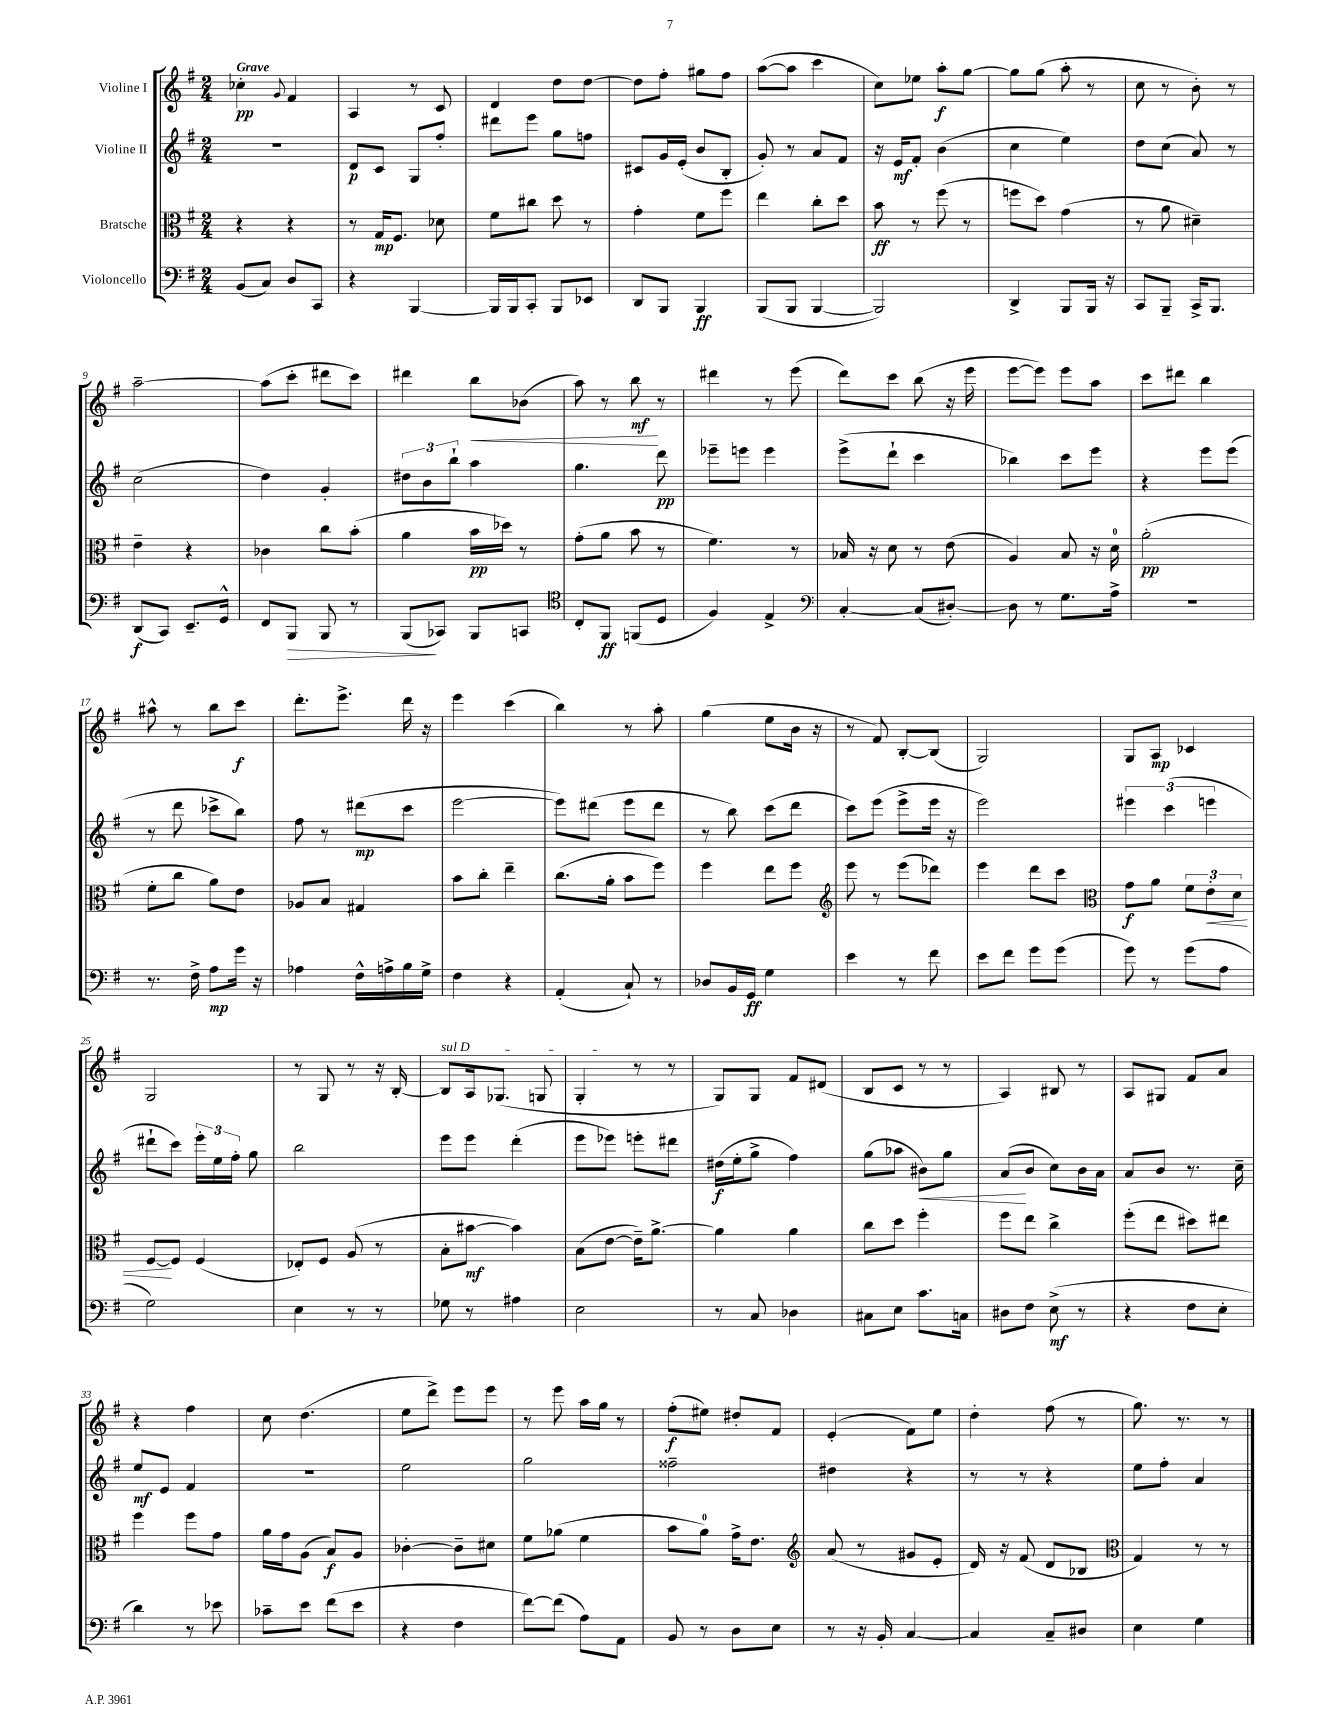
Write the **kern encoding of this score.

**kern	**dynam	**kern	**dynam	**kern	**dynam	**kern	**dynam
*part4	*part4	*part3	*part3	*part2	*part2	*part1	*part1
*staff4	*staff4	*staff3	*staff3	*staff2	*staff2	*staff1	*staff1
*I"Violoncello	*	*I"Bratsche	*	*I"Violine II	*	*I"Violine I	*
*clefF4	*	*clefC3	*	*clefG2	*	*clefG2	*
*k[f#]	*	*k[f#]	*	*k[f#]	*	*k[f#]	*
*M2/4	*	*M2/4	*	*M2/4	*	*M2/4	*
=1	=1	=1	=1	=1	=1	=1	=1
!	!	!	!	!	!	!LO:TX:a:B:t=Grave	!
(8BB/L	.	4r	.	2r	.	4cc-X'\	pp
8C/J)	.	.	.	.	.	.	.
.	.	.	.	.	.	8qqg/	.
8D/L	.	4r	.	.	.	4f#/	.
8CC/J	.	.	.	.	.	.	.
=2	=2	=2	=2	=2	=2	=2	=2
4r	.	8r	.	8d/L	p	4A/	.
.	.	16G/KL	mp	8c/J	.	.	.
.	.	8.F#/J	.	.	.	.	.
[4BBB/	.	.	.	8G/L	.	8r	.
.	.	8d-X\	.	8ff#'/J	.	8c/	.
=3	=3	=3	=3	=3	=3	=3	=3
16BBB/LL]	.	8f#\L	.	8ddd#X\L	.	4d/	.
16BBB/J	.	.	.	.	.	.	.
8CC'/J	.	8cc#X\J	.	8eee\J	.	.	.
8BBB/L	.	8dd\	.	8gg\L	.	8dd\L	.
8EE-X/J	.	8r	.	8ffn\J	.	[8dd\J	.
=4	=4	=4	=4	=4	=4	=4	=4
8DD/L	.	4g'\	.	8c#X/L	.	8dd\L]	.
8BBB/J	.	.	.	16g/L	.	8ff#'\J	.
.	.	.	.	(16e'/JJ	.	.	.
4BBB/	ff	8f#\L	.	8b/L	.	8gg#X\L	.
.	.	8ff#\J	.	8B'/J	.	8ff#\J	.
=5	=5	=5	=5	=5	=5	=5	=5
(8BBB/L	.	4ee\	.	8g'/)	.	([8aa\L	.
8BBB/J	.	.	.	8r	.	8aa\J]	.
[4BBB/	.	8cc'\L	.	8a/L	.	4ccc\	.
.	.	8dd\J	.	8f#/J	.	.	.
=6	=6	=6	=6	=6	=6	=6	=6
2BBB/])	.	8b\	ff	16r	.	8cc\L)	.
.	.	.	.	16e/KL	mf	.	.
.	.	8r	.	8f#'/J	.	8ee-X\J	.
.	.	(8ff#\	.	(4b\	.	8aa'\L	f
.	.	8r	.	.	.	[8gg\J	.
=7	=7	=7	=7	=7	=7	=7	=7
4DD^/	.	8ffn\L	.	4cc\	.	8gg\L]	.
.	.	8dd\J)	.	.	.	(8gg\J	.
8BBB/L	.	(4g\	.	4ee\)	.	8aa'\	.
16BBB/Jk	.	.	.	.	.	8r	.
16r	.	.	.	.	.	.	.
=8	=8	=8	=8	=8	=8	=8	=8
8CC/L	.	8r	.	8dd\L	.	8cc\	.
8BBB~/J	.	8a\	.	(8cc\J	.	8r	.
16CC^/KL	.	4d#X~\)	.	8a/)	.	8b'\)	.
8.BBB/J	.	.	.	.	.	.	.
.	.	.	.	8r	.	8r	.
!!LO:LB:g=z
=9	=9	=9	=9	=9	=9	=9	=9
(8DD/L	f	4e~\	.	(2cc\	.	[2aa~\	.
8CC/J)	.	.	.	.	.	.	.
8.EE~/L	.	4r	.	.	.	.	.
16GG^^/Jk	.	.	.	.	.	.	.
=10	=10	=10	=10	=10	=10	=10	=10
8FF#/L	.	4c-X\	.	4dd\)	.	(8aa\L]	.
!	!LO:HP:b	!	!	!	!	!	!
8BBB/J	>	.	.	.	.	8ccc'\J	.
8BBB/	.	8cc\L	.	4g'/	.	8ddd#X\L	.
8r	.	(8b'\J	.	.	.	8ccc\J)	.
=11	=11	=11	=11	=11	=11	=11	=11
(8BBB/L	.	4a\	.	12dd#X\L	.	4ddd#X\	.
.	.	.	.	12b\	.	.	.
8CC-X/J)	]	.	.	.	.	.	.
.	.	.	.	12bb`\J	.	.	.
!	!	!	!	!	!	!	!LO:HP:b
8BBB/L	.	16b\LL	pp	4aa\	.	8bb\L	<
.	.	16dd-X\JJ)	.	.	.	.	.
8CCn/J	.	8r	.	.	.	(8b-X\J	.
=12	=12	=12	=12	=12	=12	=12	=12
*clefC4	*	*	*	*	*	*	*
8C'/L	.	(8g'\L	.	4.gg\	.	8aa\)	.
8FF#/J	ff	8a\J	.	.	.	8r	.
(8FFn/L	.	8b\	.	.	.	8bb\	mf
8D/J	.	8r	.	8ddd\	pp	8r	[
=13	=13	=13	=13	=13	=13	=13	=13
4F#/)	.	4.f#\)	.	8eee-X~\L	.	4ddd#X\	.
.	.	.	.	8eeen\J	.	.	.
4E^/	.	.	.	4eee\	.	8r	.
.	.	8r	.	.	.	(8eee\	.
=14	=14	=14	=14	=14	=14	=14	=14
*clefF4	*	*	*	*	*	*	*
[4C'/	.	16B-X/	.	(8eee^\L	.	8ddd\L)	.
.	.	16r	.	.	.	.	.
.	.	8d\	.	8ddd`\J	.	8ccc\J	.
(8C/L]	.	8r	.	4ccc\	.	(8bb\	.
[8D#X'/J)	.	(8e\	.	.	.	16r	.
.	.	.	.	.	.	16eee\	.
=15	=15	=15	=15	=15	=15	=15	=15
8D#\]	.	4A/)	.	4bb-X\)	.	[8eee\L	.
8r	.	.	.	.	.	8eee\J])	.
8.G\L	.	8B/	.	8ccc\L	.	8eee\L	.
.	.	16r	.	8eee\J	.	8aa\J	.
16A^\Jk	.	16d\	.	.	.	.	.
=16	=16	=16	=16	=16	=16	=16	=16
2r	.	(2a'\	pp	4r	.	8ccc\L	.
.	.	.	.	.	.	8ddd#X\J	.
.	.	.	.	8eee\L	.	4bb\	.
.	.	.	.	(8eee\J	.	.	.
!!LO:LB:g=z
=17	=17	=17	=17	=17	=17	=17	=17
8.r	.	8f#'\L	.	8r	.	8aa#X^^\	.
.	.	8cc\J	.	8ddd\	.	8r	.
16F#^\	.	.	.	.	.	.	.
8A\L	mp	8a\L)	.	8ccc-X^\L	.	8bb\L	.
16g\Jk	.	8e\J	.	8bb\J)	.	8ccc\J	f
16r	.	.	.	.	.	.	.
=18	=18	=18	=18	=18	=18	=18	=18
4A-X\	.	8A-X/L	.	8ff#\	.	8.ddd'\L	.
.	.	8B/J	.	8r	.	.	.
.	.	.	.	.	.	8.eee^\J	.
16F#^^\LL	.	4G#X/	.	(8ddd#X\L	mp	.	.
16An^\	.	.	.	.	.	.	.
16B\	.	.	.	8ccc\J	.	16ddd\	.
16G^\JJ	.	.	.	.	.	16r	.
=19	=19	=19	=19	=19	=19	=19	=19
4F#\	.	8b\L	.	[2eee\	.	4eee\	.
.	.	8cc'\J	.	.	.	.	.
4r	.	4ee~\	.	.	.	(4ccc\	.
=20	=20	=20	=20	=20	=20	=20	=20
(4AA'/	.	(8.cc\L	.	8eee\L])	.	4bb\)	.
.	.	.	.	(8ddd#X\J	.	.	.
.	.	16a'\Jk	.	.	.	.	.
8C`/)	.	8b\L	.	8eee\L	.	8r	.
8r	.	8ff#\J)	.	8ddd#\J	.	8aa'\	.
=21	=21	=21	=21	=21	=21	=21	=21
8D-X/L	.	4ff#\	.	8r	.	(4gg\	.
16BB/L	.	.	.	8bb\)	.	.	.
16GG/JJ	ff	.	.	.	.	.	.
4G\	.	8ee\L	.	(8ccc\L	.	8ee\L	.
.	.	8ff#\J	.	8ddd\J	.	16b\Jk	.
.	.	.	.	.	.	16r	.
=22	=22	=22	=22	=22	=22	=22	=22
*	*	*clefG2	*	*	*	*	*
4e\	.	8eee\	.	8ccc\L)	.	8r	.
.	.	8r	.	(8eee\J	.	8f#/)	.
8r	.	(8eee\L	.	8eee^\L	.	[8B'/L	.
8f#\	.	8ddd-X\J)	.	16eee\Jk	.	(8B/J]	.
.	.	.	.	16r	.	.	.
=23	=23	=23	=23	=23	=23	=23	=23
8e\L	.	4eee\	.	2eee\)	.	2G/)	.
8f#\J	.	.	.	.	.	.	.
8g\L	.	8ddd\L	.	.	.	.	.
(8g\J	.	8ccc\J	.	.	.	.	.
=24	=24	=24	=24	=24	=24	=24	=24
*	*	*clefC3	*	*	*	*	*
8g\)	.	8g\L	f	6eee#X\	.	8G/L	.
8r	.	8a\J	.	.	.	8A/J	mp
.	.	.	.	(6ccc\	.	.	.
(8g\L	.	12f#\L	.	.	.	4c-X/	.
!	!	!	!LO:HP:b	!	!	!	!
.	.	12e'\	<	6eeen\	.	.	.
8A\J	.	.	.	.	.	.	.
.	.	12d\J	.	.	.	.	.
!!LO:LB:g=z
=25	=25	=25	=25	=25	=25	=25	=25
2G\)	.	[8F#/L	.	8ddd#X`\L	.	2G/	.
.	.	8F#/J]	[	8ccc\J)	.	.	.
.	.	(4F#/	.	24eee'\LL	.	.	.
.	.	.	.	24ee\	.	.	.
.	.	.	.	24ff#'\JJ	.	.	.
.	.	.	.	8gg\	.	.	.
=26	=26	=26	=26	=26	=26	=26	=26
4E\	.	8E-X'/L)	.	2bb\	.	8r	.
.	.	8F#/J	.	.	.	8G/	.
8r	.	(8A/	.	.	.	8r	.
8r	.	8r	.	.	.	16r	.
.	.	.	.	.	.	[16B'/	.
=27	=27	=27	=27	=27	=27	=27	=27
!	!	!	!	!	!	!LO:TX:a:i:t=sul D	!
8G-X\	.	8B'\L	.	8eee\L	.	8B/L]	.
8r	.	[8b#X\J	mf	8eee\J	.	16A/k	.
.	.	.	.	.	.	(8.G-X/J	.
4A#X\	.	4b#\])	.	(4ddd'\	.	.	.
.	.	.	.	.	.	8Gn/	.
=28	=28	=28	=28	=28	=28	=28	=28
2E\	.	(8B\L	.	8eee\L	.	4G'/	.
.	.	[8e\J	.	8eee-X\J)	.	.	.
.	.	16e~\KL])	.	8eeen'\L	.	8r	.
.	.	[8.a^\J	.	.	.	.	.
.	.	.	.	8ddd#X\J	.	8r	.
=29	=29	=29	=29	=29	=29	=29	=29
8r	.	4a\]	.	(16dd#X\LL	f	8G/L)	.
.	.	.	.	16ee'\J	.	.	.
8C/	.	.	.	8gg^\J	.	8G/J	.
4D-X\	.	4a\	.	4ff#\)	.	8f#/L	.
.	.	.	.	.	.	(8d#X/J	.
=30	=30	=30	=30	=30	=30	=30	=30
8C#X\L	.	8cc\L	.	(8gg\L	.	8B/L	.
8E\J	.	8dd\J	.	8aa-X\J	.	8c/J	.
!	!	!	!	!	!LO:HP:b	!	!
8.c\L	.	4ff#'\	.	8b#X\L)	<	8r	.
.	.	.	.	8gg\J	.	8r	.
16Cn\Jk	.	.	.	.	.	.	.
=31	=31	=31	=31	=31	=31	=31	=31
8D#X\L	.	8ff#\L	.	(8a/L	.	4A/)	.
8F#\J	.	8ee\J	.	8b/J	[	.	.
(8E^\	mf	4cc^\	.	8cc\L)	.	8B#X/	.
8r	.	.	.	16b\L	.	8r	.
.	.	.	.	16a\JJ	.	.	.
=32	=32	=32	=32	=32	=32	=32	=32
4r	.	(8ff#'\L	.	8a/L	.	8A/L	.
.	.	8ee\J	.	8b/J	.	8G#X/J	.
8F#\L	.	8dd#X\L)	.	8.r	.	8f#/L	.
8E'\J	.	8ee#X\J	.	.	.	8a/J	.
.	.	.	.	16cc~\	.	.	.
!!LO:LB:g=z
=33	=33	=33	=33	=33	=33	=33	=33
4d\)	.	4ff#\	.	8ee/L	mf	4r	.
.	.	.	.	8e/J	.	.	.
8r	.	8ff#\L	.	4f#/	.	4ff#\	.
8e-X\	.	8g\J	.	.	.	.	.
=34	=34	=34	=34	=34	=34	=34	=34
8c-X~\L	.	16a\LL	.	2r	.	8cc\	.
.	.	16g\J	.	.	.	.	.
8e\J	.	(8A\J	.	.	.	(4.dd\	.
(8f#\L	.	8B/L)	f	.	.	.	.
8e\J	.	8A/J	.	.	.	.	.
=35	=35	=35	=35	=35	=35	=35	=35
4r	.	[4c-X'\	.	2ee\	.	8ee\L	.
.	.	.	.	.	.	8ddd^\J)	.
4F#\	.	8c-~\L]	.	.	.	8eee\L	.
.	.	8d#X\J	.	.	.	8eee\J	.
=36	=36	=36	=36	=36	=36	=36	=36
[8f#\L)	.	8f#\L	.	2gg\	.	8r	.
(8f#\J]	.	(8a-X\J	.	.	.	8eee\	.
8A\L)	.	4f#\	.	.	.	16aa\LL	.
.	.	.	.	.	.	16gg\JJ	.
8AA\J	.	.	.	.	.	8r	.
=37	=37	=37	=37	=37	=37	=37	=37
8BB/	.	8b\L	.	2ff##X~\	.	(8ff#'\L	f
8r	.	8a\J)	.	.	.	8ee#X\J)	.
8D\L	.	16g^\KL	.	.	.	8dd#X'/L	.
.	.	8.e\J	.	.	.	.	.
8E\J	.	.	.	.	.	8f#/J	.
=38	=38	=38	=38	=38	=38	=38	=38
*	*	*clefG2	*	*	*	*	*
8r	.	(8a/	.	4dd#X\	.	(4e'/	.
16r	.	8r	.	.	.	.	.
16BB'/	.	.	.	.	.	.	.
[4C/	.	8g#X/L	.	4r	.	8f#\L)	.
.	.	8e'/J	.	.	.	8ee\J	.
=39	=39	=39	=39	=39	=39	=39	=39
4C/]	.	16d/)	.	8r	.	4dd'\	.
.	.	16r	.	.	.	.	.
.	.	(8f#/	.	8r	.	.	.
8C~/L	.	8d/L	.	4r	.	(8ff#\	.
8D#X/J	.	8B-X/J	.	.	.	8r	.
=40	=40	=40	=40	=40	=40	=40	=40
*	*	*clefC3	*	*	*	*	*
4E\	.	4G/)	.	8ee\L	.	8.gg\)	.
.	.	.	.	8ff#'\J	.	.	.
.	.	.	.	.	.	8.r	.
4G\	.	8r	.	4a/	.	.	.
.	.	8r	.	.	.	8r	.
==	==	==	==	==	==	==	==
*-	*-	*-	*-	*-	*-	*-	*-
